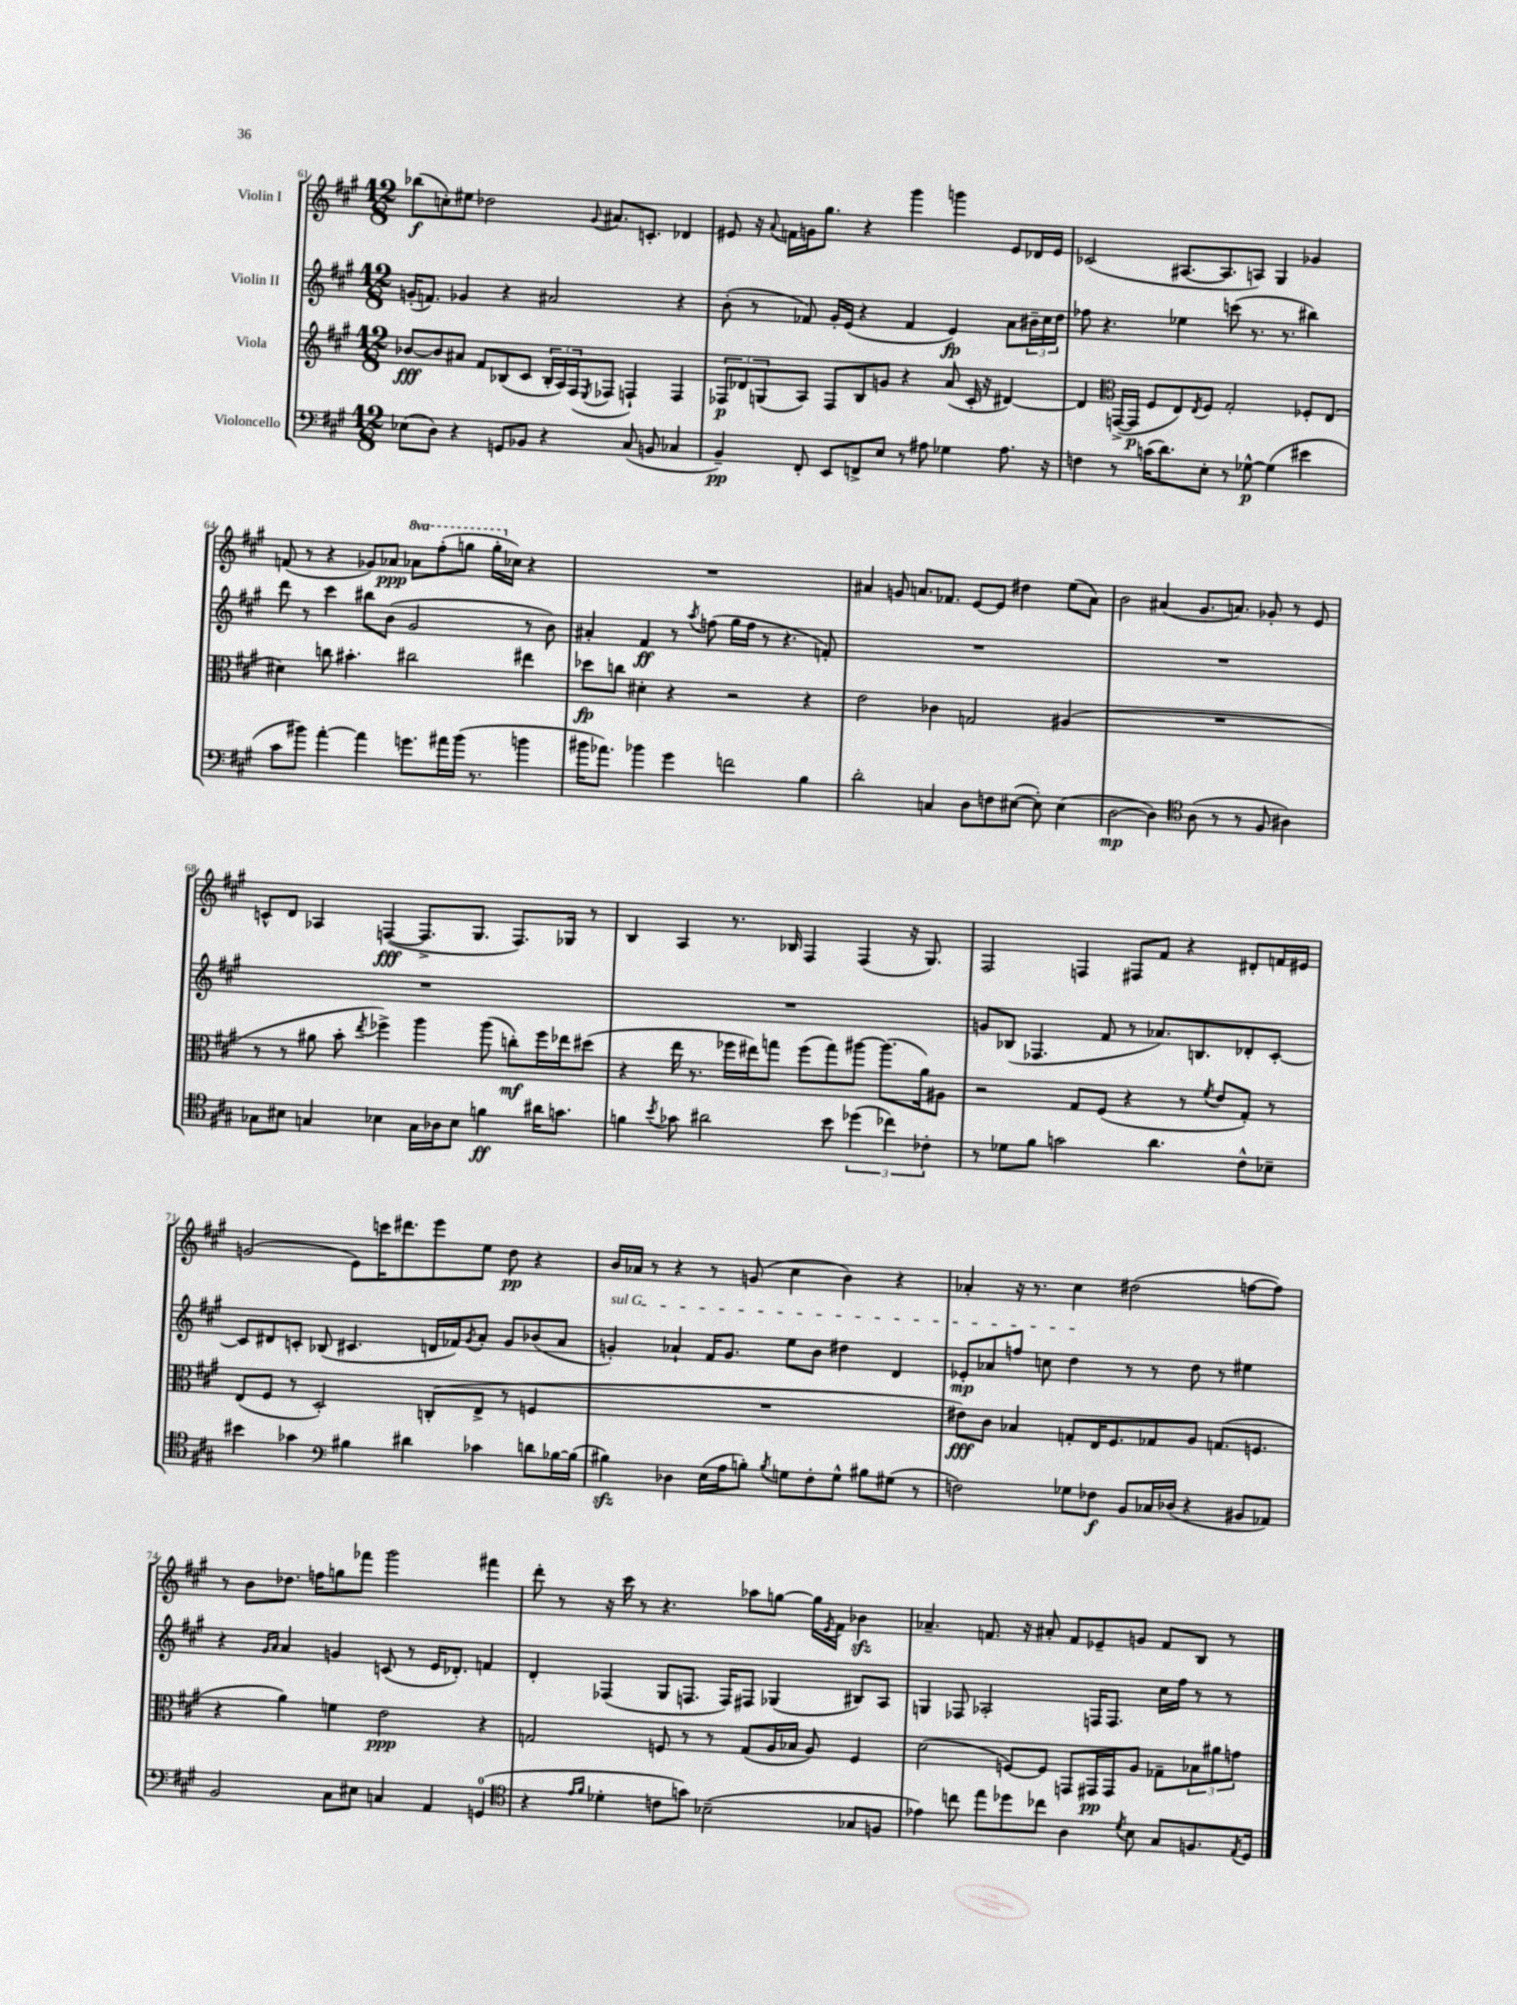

**kern	**kern	**kern	**kern
*staff4	*staff3	*staff2	*staff1
*clefF4	*clefG2	*clefG2	*clefG2
*k[f#c#g#]	*k[f#c#g#]	*k[f#c#g#]	*k[f#c#g#]
*M12/8	*M12/8	*M12/8	*M12/8
(8E-\L	[8b-/L	(16g'/LK	(8bb-\L
.	.	8.f/J)	.
8D\J)	8b-/]	.	8cc'\)
4r	8a#/J	4g-/	8ee#\J
.	8f#/L	.	2dd-\
8GG/L	(8B-/	4r	.
8BB-/J	8c#/J	.	.
4r	24B-'/LL	2a#/	.
.	24A/)	.	.
.	(24F#/J	.	.
.	8qE/	.	8qqg#/
.	8F-/J	.	8.a#/L
(8C#/	4F`/)	.	.
.	.	.	8.c'/J
8BB/	.	.	.
4C-/	4F/	4r	4d-/
=	=	=	=
4BB~/)	12F-/L	(8b'\	8e#/
.	12d-/	.	.
.	.	8r	16r
.	(12G/	.	.
.	.	.	8qqa/
.	.	.	16f\LL
8FF#'/	8A/J)	8f-/)	16g\J
.	.	.	8.gg#\J
8EE/L	8F-/L	16g#'/LL	.
.	.	(16e/JJ	.
8FF^/	8B/	4r	4r
8E/J	8g/J	.	.
8r	4r	4f-/	4ggg#\
8A#\	.	.	.
4G-\	(8a/	4e/)	4ggg\
.	16c#'/	.	.
.	16r	.	.
8.A#\	[4d#/)	8a\L	8e#/L
.	.	24b#~\L	16d-/L
.	.	24cc#\	.
16r	.	.	16e#/JJ
.	.	24dd\JJ	.
=	=	=	=
4F\	4d#/]	8ff-\	(2c-/
.	.	4.r	.
*	*clefC3	*	*
8r	([16GG^/LL	.	.
.	16GG/]JJ	.	.
(16c\LK	8F#/L	.	.
8.d\)	.	.	.
.	8E/)	4ee-\	[8.A#/L
.	8qE/	.	.
8E'\J	8F#/J	.	.
.	.	.	8.A#/]
8r	2G#'/	(8ccc\	.
[8G-^^\	.	8.r	8A/J)
(4G-\]	.	.	4G#/
.	.	8.r	.
4e#\	8F-'/L	4bb#\)	4g-/
.	(8E/J	.	.
=	=	=	=
8c#\L	4d#\)	8ddd\	(8f/
8b#\J)	.	8r	8r
[4a'\	8cc\	4ccc#\	4r
.	4.b#'\	.	.
4a\]	.	8bb#\L	8g-/L)
.	.	(8b\J	8a-/J
8.g\L	2cc#\	2g#/	8aa-\L
.	.	.	(8fff#'\
16a#\L	.	.	.
(16b#\JJ	.	.	8ggg\J
8.r	.	.	.
.	.	.	16ggg'\LL
.	.	.	16cc-\JJ)
4b\	4ee#\	8r	4r
.	.	8b\)	.
=	=	=	=
16b#\LK	8dd-\L	4a#'/	1.r
8.a-\J)	.	.	.
.	8cc\J	.	.
4b-\	4d#'\	4f#/	.
4g#\	4r	8r	.
.	.	8qaa/	.
.	.	(8ff\	.
2f\	2r	16gg#\LL	.
.	.	16ff\JJ	.
.	.	8r	.
.	.	4.r	.
4B\	4r	.	.
.	.	8f'/)	.
=	=	=	=
2d'\	2e\	1.r	4a#/
.	.	.	8g/
.	.	.	8.a/L
4C/	4c-\	.	.
.	.	.	8.f-/J
8D\L	2G/	.	[8e/L
8F\	.	.	8e/]J
([8E#\J	.	.	4dd#\
8E#'\])	.	.	.
(4E#\	(4A#/	.	(8ee\L
.	.	.	8a\J)
=	=	=	=
[2D\	1.r	1.r	2b\
4D\])	.	.	(4a#/
*clefC4	*	*	*
(8A\	.	.	8.g#/L
8r	.	.	.
.	.	.	8.a/J)
8r	.	.	.
8F#/	.	.	8g-'/
4A#\)	.	.	8r
.	.	.	8e/
=	=	=	=
8G-\L	8r	1.r	8c^^/L
8B#\J	8r	.	8d/J
4G/	8a#\	.	4A-/
.	8b'\	.	.
.	8qee/	.	.
4B-\	4ff-^\)	.	([4F/
16G\LL	4aa\	.	8.F^/]L
16A-\J	.	.	.
8B-\J	.	.	.
.	.	.	8.G#/J
4f\	(8aa\	.	.
.	8cc'\L)	.	8.F/L)
16a#\LK	16ff-\L	.	.
8.g\J	16ee-\J	.	16G-/Jk
.	(8dd#\J	.	8r
=	=	=	=
4f\	4r	1.r	4B/
8qb/	.	.	.
8g-\	16ee\	.	4A/
.	8.r	.	.
2a#\	.	.	.
.	16ff-\LL	.	8.r
.	16ee#\J)	.	.
.	8gg\J	.	.
.	.	.	16B-/
.	(8ff-\L	.	4F#/
8b\	8gg\)	.	.
(6dd-\	[8aa#\J	.	(4F#/
.	(8.aa#\]L	.	.
6cc-\)	.	.	.
.	.	.	16r
.	16a\k)	.	8.G#/)
6c-'\	.	.	.
.	8A#\J	.	.
=	=	=	=
8r	2r	8g/L	2F#/
8d-\L	.	(8B-/J	.
8f#\J	.	4.F-/	.
2g\	.	.	.
.	8G#/L	.	4F/
.	(8F#/J	8f#/	.
.	4r	8r	8F#/L
4.a\	.	8.a-/L)	8f#/J
.	8r	.	4r
.	.	8.B/	.
.	8qf#/	.	.
.	8e/L	.	.
8c#^^\L	8G#'/J)	8d-'/	8d#'/L
8B-~\J	8r	[8c#'/J	16f/L
.	.	.	16e#/JJ
=	=	=	=
4b#\	(8E/L	8c#/]L	(2g/
.	8F#/J	8d#/	.
4g-\	8r	8c'/J	.
.	2D'/)	(8B-/	.
*clefF4	*	*	*
4B#\	.	4.c#/	8e\L)
.	.	.	16ccc\K
.	.	.	8.ddd#\
4d#\	.	.	.
.	(8C'/L	16d/LL	8eee\
.	.	16f-/J)	.
.	.	8qg#/	.
4c-\	8E^/J	8a'/J	8ee\J
.	8r	8g#/L	8dd\
8d\L	4F/	(8b-/	4r
[16B-\L	.	8a/J	.
(16B-\]JJ	.	.	.
=	=	=	=
4B#\)	1.r	4g'/)	16b/LL
.	.	.	16a-/JJ
.	.	.	8r
4D-\	.	4a-`/	4r
(16E\LL	.	16f#/LK	8r
16A\J	.	8.g/J	.
8B'\J)	.	.	(8g/
8qB/	.	.	.
8G\L	.	8ee\L	4cc#\
8F#'\	.	8b\J	.
8G^^\J	.	4dd#\	4b\)
8B#\L	.	.	.
(8G#\J	.	4d/	4r
8r	.	.	.
=	=	=	=
2F\)	8e#\L)	8e-'/L	4a-'/
.	8c#\J	8a-/	.
.	4B-/	8ff/J	16r
.	.	.	8.r
.	.	8cc\	.
8G-\L	8G'/L	4dd\	4cc#\
8F-\J	16E/K	.	.
.	8.F#/	.	.
8BB/L	.	8r	(2dd#\
16C-/L	8G-/	8r	.
(16D-/JJ	.	.	.
4r	8A/J	8dd\	.
.	(8.G/L	8r	.
8BB#/L	.	4ee#\	[8ff\L
.	8.F/J	.	.
8AA-/J)	.	.	8ff\]J)
=	=	=	=
2BB/	4r	4r	8r
.	.	.	8b\L
.	.	16qqg#/LL	.
.	.	16qqa/JJ	.
.	4a\)	4a/	8.dd-\J
.	.	.	16ff\LK
8C#\L	4f\	4g/	8gg\
8E#\J	.	.	8fff-\J
4C/	2e\	(8c/	2ggg#\
.	.	8r	.
4AA/	.	16e/LK	.
.	.	8.d-'/J)	.
(4GG/	4r	4f/	4fff#\
=	=	=	=
*clefC4	*	*	*
4r	2G/	4d'/	8ddd'\
.	.	.	8r
16qqe/LL	.	.	.
16qqf#/JJ	.	.	.
4d-'\	.	(4F-/	16r
.	.	.	16ccc#\
.	.	.	8r
8c\L	8F/	8G#/L	4.r
8g\J)	8r	8.F/J	.
(2B-~\	8r	.	.
.	.	16F/LK)	.
.	(8G/L	8F#/J	8aa-\L
.	16A/L	(4G-/	[8gg\J
.	16B-/JJ	.	.
.	8A/)	.	16gg\]LL
.	.	.	8qe/
.	.	.	16f#\JJ
8G-/L	4F/	8B#/L)	4b-\
8F/J	.	8A/J	.
=	=	=	=
4e-\)	(2d\	4G/	4.a-~/
8cc\	.	8F-/	.
8ee\L	.	2A-'/	8.f/
8dd-\	[8F/L)	.	.
.	.	.	16r
8cc-\J	8F/]J	.	8a#'/
4A\	8GG/L	.	8f/L
.	16GG#/L	16F/LK	8e-~/
.	16GG#/J	8.F/J	.
8qd/	.	.	.
8B\	8A/J	.	8g/J
8G#/L	8G-~\L	16cc#\LL	8f/L
.	.	16ff#\JJ	.
8.F/	12B-\	8r	8B/J
.	12a#\	.	.
.	.	8r	8r
.	12g\J	.	.
8qE/	.	.	.
16D/Jk	.	.	.
==	==	==	==
*-	*-	*-	*-
